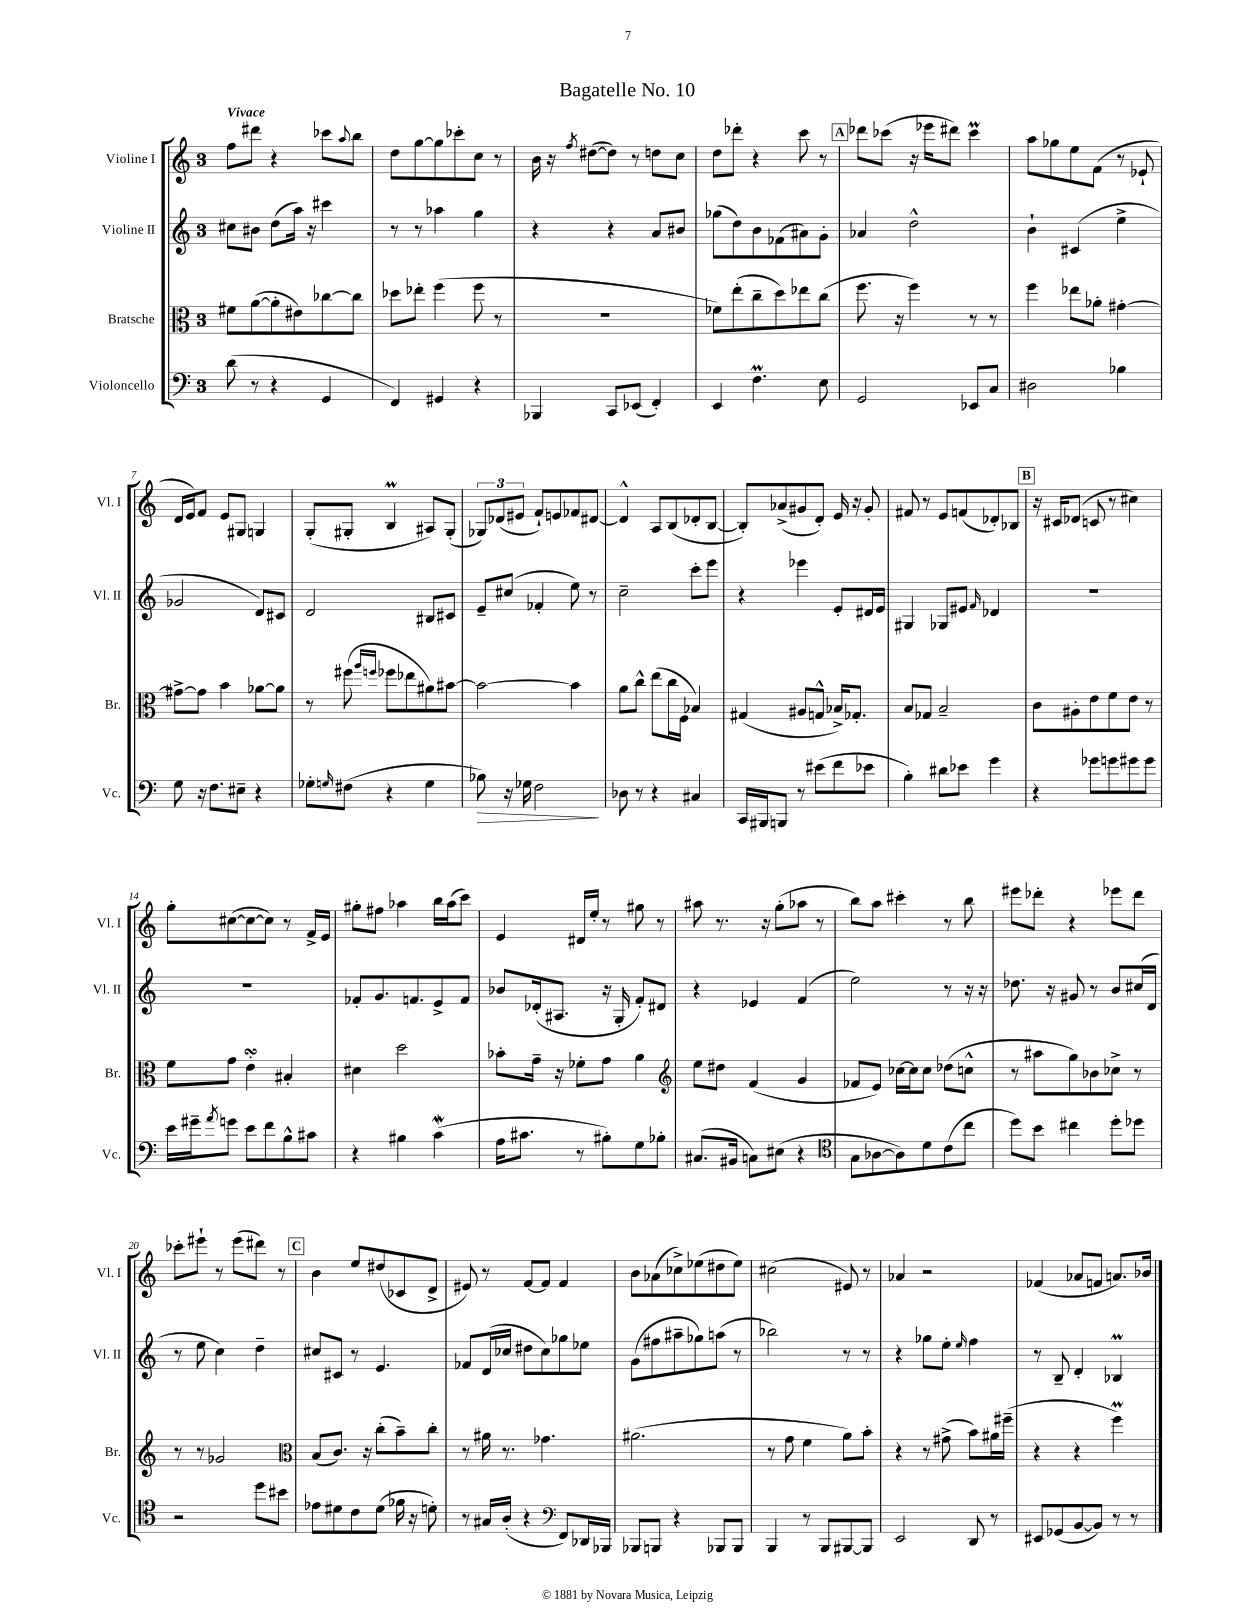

**kern	**dynam	**kern	**kern	**kern
*part4	*part4	*part3	*part2	*part1
*staff4	*staff4	*staff3	*staff2	*staff1
*I"Violoncello	*	*I"Bratsche	*I"Violine II	*I"Violine I
*I'Vc.	*	*I'Br.	*I'Vl. II	*I'Vl. I
*clefF4	*	*clefC3	*clefG2	*clefG2
*k[]	*	*k[]	*k[]	*k[]
*M3/4	*	*M3/4	*M3/4	*M3/4
=1	=1	=1	=1	=1
!	!	!	!	!LO:TX:a:B:t=Vivace
(8d\	.	8f#X\L	8cc#X\L	8ff\L
8r	.	([8a\	8b#X\J	8ddd#X\J
4r	.	8a'\]	(8dd\L	4r
.	.	8e#X\)	16aa\Jk)	.
.	.	.	16r	.
4GG/	.	[8cc-X\	4ccc#X\	8ccc-X\L
.	.	.	.	8qqaa/
.	.	8cc-\J]	.	8bb\J
=2	=2	=2	=2	=2
4FF/)	.	8dd-X\L	8r	8dd\L
.	.	8ee-X'\J	8r	[8gg\
4GG#X/	.	(4ff\	4aa-X\	8gg\]
.	.	.	.	8ccc-X'\
4r	.	8ff\	4gg\	8cc\J
.	.	8r	.	8r
=3	=3	=3	=3	=3
4BBB-X/	.	2.r	4r	16b\
.	.	.	.	16r
.	.	.	.	8qff/
.	.	.	.	([8dd#X\L
8CC/L	.	.	4r	8dd#\J])
(8EE-X/J	.	.	.	8r
4FF'/)	.	.	8a/L	8ddn\L
.	.	.	8b#X/J	8cc\J
=4	=4	=4	=4	=4
4EE/	.	8f-X\L)	(8gg-X\L	8dd\L
.	.	(8ee'\	8dd\)	8ddd-X'\J
4.FM\	.	8cc~\	8b\	4r
.	.	8dd\)	(8f-X\	.
.	.	8ee-X\	8a#X\)	8ccc\
8E\	.	(8cc\J	8g'\J	8r
!!LO:REH:place=s1:t=A
=5	=5	=5	=5	=5
2GG/	.	8.ff\	4a-X/	8ddd-X\L
.	.	.	.	(8ccc-X\J
.	.	16r	.	.
.	.	4ff\)	2dd^^\	16r
.	.	.	.	16eee-X\KL
.	.	.	.	8ddd#X\J)
8EE-X/L	.	8r	.	4ccc-M\
8C/J	.	8r	.	.
=6	=6	=6	=6	=6
2D#X\	.	4ff\	4b`\	8aa\L
.	.	.	.	8gg-X\
.	.	8ee-X\L	(4c#X/	8ee\
.	.	8a-X'\J	.	(8f\J
4B-X\	.	[4g#X'\	4ee^\	8r
.	.	.	.	8e-X`/
!!LO:LB:g=z
=7	=7	=7	=7	=7
8G\	.	8g#X^\L_	2g-X/	16d/LL
.	.	.	.	16e/J)
16r	.	8g#\J]	.	8f/J
8.F\L	.	.	.	.
.	.	4b\	.	8e/L
8E#X~\J	.	.	.	8G#X/J
4r	.	[8a-X\L	8d/L)	4Gn/
.	.	8a-\J]	8c#X/J	.
=8	=8	=8	=8	=8
8G-X'\L	.	8r	2d/	(8G'/L
16qqGn/	.	.	.	.
(8F#X\J	.	(8ff#X\	.	8G#X'/J
.	.	16qqaa/LL	.	.
.	.	16qqffn/JJ	.	.
4r	.	8ff-X\L	.	4Bm/
.	.	8ee-X\	.	.
4G\	.	8a#X\)	8B#X/L	8A#X/L)
.	.	[8b#X\J	8c#X/J	(8G#'/J
=9	=9	=9	=9	=9
!	!LO:HP:b	!	!	!
8B-X\)	>	2b#\_	8e~/L	12G-X/L)
.	.	.	.	(12d-X/
16r	.	.	(8cc#X/J	.
.	.	.	.	12e#X/J
16G-X\	.	.	.	.
2F\	.	.	4f-X'/	8f`/L)
.	.	.	.	8en/
.	.	4b#\]	8ee\)	8f-X/
.	.	.	8r	[8d#X/J
.	]	.	.	.
=10	=10	=10	=10	=10
8D-X\	.	8a\L	2cc~\	4d#^^/]
8r	.	8cc^^\J	.	.
4r	.	(8ee\L	.	8A/L
.	.	16cc\L	.	(8B/
.	.	16F\JJ	.	.
4C#X/	.	4B-X/)	8ccc'\L	8d-X'/
.	.	.	8eee\J	[8B/J
=11	=11	=11	=11	=11
16CC/LL	.	(4G#X/	4r	8B'/L])
16BBB#X/J	.	.	.	.
8BBBn/J	.	.	.	(8a-X^/
8r	.	8A#X/L	4eee-X\	8g#X/
(8e#X\L	.	8Gn^^/J	.	8d'/J)
8f\	.	16B-X^/KL)	8e'/L	16e/
.	.	8.G-X'/J	.	16r
8e-X\J	.	.	16d#X/L	8g#'/
.	.	.	16e/JJ	.
=12	=12	=12	=12	=12
4B'\)	.	8B/L	4G#X/	8f#X/
.	.	8G-X/J	.	8r
8d#X\L	.	2B~/	8G-X/L	8e/L
8e-X\J	.	.	8e#X/J	(8fn/
.	.	.	16qqf/	.
4g\	.	.	4d-X/	8d-X'/)
.	.	.	.	8B-X/J
!!LO:REH:place=s1:t=B
=13	=13	=13	=13	=13
4r	.	8c\L	2.r	16r
.	.	.	.	16c#X/KL
.	.	8A#X'\	.	(8d-X/J
8g-X\L	.	8e\	.	8cn/
8gn\	.	8f\	.	8r
8g#X\	.	8e\J	.	4cc#X\)
8g#\J	.	8r	.	.
!!LO:LB:g=z
=14	=14	=14	=14	=14
16e\LL	.	8f\L	2.r	8gg'\L
16g#X~\J	.	.	.	.
8qa/	.	.	.	.
8gn\J	.	8g\J	.	([8cc#X\
8e\L	.	4esSsS'\	.	8cc#\_
8f\	.	.	.	8cc#\J])
8B^^\	.	4B#X'/	.	8r
8c#X\J	.	.	.	16f^/LL
.	.	.	.	16e/JJ
=15	=15	=15	=15	=15
4r	.	4d#X\	8f-X'/L	8gg#X'\L
.	.	.	8.g/	8ff#X\J
4B#X\	.	2dd\	.	4aa-X\
.	.	.	8.fn/	.
(4cw\	.	.	8e^/	16bb\LL
.	.	.	.	(16aa-\J
.	.	.	8f/J	8ccc\J)
=16	=16	=16	=16	=16
16A\KL	.	8b-X'\L	8b-X/L	4e/
8.c#X\J	.	.	.	.
.	.	16g~\Jk	(16d-X'/k	.
.	.	16r	8.A#X/J	.
8r	.	8f-X'\L	.	16d#X/LL
.	.	.	.	16ee'/JJ
8B#X'\L)	.	8g\J	16r	8r
.	.	.	16G'/	.
8G\	.	4a\	8f'/L)	8gg#X\
8B-X'\J	.	.	8d#X/J	8r
=17	=17	=17	=17	=17
*	*	*clefG2	*	*
(8.C#X/L	.	8ee\L	4r	8aa#X\
.	.	8dd#X\J	.	8.r
16BB#X/Jk	.	.	.	.
8Cn\L)	.	(4f/	4e-X/	.
.	.	.	.	16r
(8E#X\J	.	.	.	(8gg'\L
4r	.	4g/	(4f/	8aa-X\J
.	.	.	.	8r
=18	=18	=18	=18	=18
*clefC4	*	*	*	*
8G\L	.	8f-X/L	2ee\)	8bb\L)
[8A-X\	.	8e/J)	.	8aa\J
8A-\])	.	[16cc-X\LL	.	4ccc#X'\
.	.	16cc-\J]	.	.
8d\	.	8cc-\J	.	.
(8c\	.	(8dd-X\L	8r	8r
8cc\J	.	8ccn^^\J	16r	8bb\
.	.	.	16r	.
=19	=19	=19	=19	=19
8dd\L)	.	8r	8.dd-X\	8eee#X\L
8b\J	.	8aa#X\L	.	8ddd-X'\J
.	.	.	16r	.
4cc#X\	.	8gg\)	8g#X/	4r
.	.	8b-X\	8r	.
8dd'\L	.	8cc-X^\J	8b/L	8eee-X\L
8dd-X\J	.	8r	(16cc#X/L	8ddd-\J
.	.	.	16d/JJ	.
!!LO:LB:g=z
=20	=20	=20	=20	=20
2r	.	8r	8r	8ccc-X'\L
.	.	8r	8ee\	8eee#X`\J
.	.	2g-X/	4cc\)	8r
.	.	.	.	(8eee#\L
8dd\L	.	.	4dd~\	8ddd#X\J)
8b#X\J	.	.	.	8r
!!LO:REH:place=s1:t=C
=21	=21	=21	=21	=21
*	*	*clefC3	*	*
8e-X\L	.	(8B/L	8cc#X/L	4b\
8d#X\	.	8.c/J)	8c#X/J	.
8c\	.	.	8r	8ee/L
.	.	16r	.	.
(8d#\J	.	(8cc'\L	4.e/	(8dd#X/
16f-X\	.	8b~\)	.	8c-X/
16r	.	.	.	.
8dn'\)	.	8cc'\J	.	8d^/J
=22	=22	=22	=22	=22
8r	.	8r	8f-X/L	8e#X/)
16G#X/LL	.	16a#X\	(16d/L	8r
(16A'/JJ	.	8.r	16cc-X/JJ	.
4r	.	.	8dd#X\L	[8f/L
.	.	4.g-X\	8cc-\)	8f/J]
*clefF4	*	*	*	*
8FF/L)	.	.	8gg-X\	4f/
16DD-X/L	.	.	8ee-X\J	.
16BBB-X/JJ	.	.	.	.
=23	=23	=23	=23	=23
8BBB-X/L	.	(2.a#X\	(8g\L	8b\L
8BBBn/J	.	.	8ff#X\	(8a-X\
4r	.	.	8aa#X~\	8cc-X^\)
.	.	.	8gg-X\)	(8ee-X\
8BBB-X/L	.	.	(8aan\J	8dd#X\
8BBB-/J	.	.	8r	8ee-\J)
=24	=24	=24	=24	=24
4BBB/	.	8r	2bb-X\)	(2cc#X\
.	.	8g\	.	.
8r	.	4f\	.	.
8BBB/L	.	.	.	.
[8BBB#X/	.	8a\L)	8r	8e#X/)
8BBB#/J]	.	8b'\J	8r	8r
=25	=25	=25	=25	=25
2EE/	.	4r	4r	4a-X/
.	.	8r	8gg-X\L	2r
.	.	(8g#X^\	8ee'\J	.
.	.	.	16qqee/	.
8DD/	.	8b\L)	4ff\	.
8r	.	16a#X\L	.	.
.	.	(16ff#X~\JJ	.	.
=26	=26	=26	=26	=26
8EE#X/L	.	4r	8r	(4f-X/
(8GG-X/	.	.	8B~/	.
[8BB/	.	4r	4d'/	8a-X/L
8BB/J])	.	.	.	8fn/J
8r	.	4ffM\)	4B-XM/	8.an/L)
8r	.	.	.	.
.	.	.	.	16b-X/Jk
==	==	==	==	==
*-	*-	*-	*-	*-
